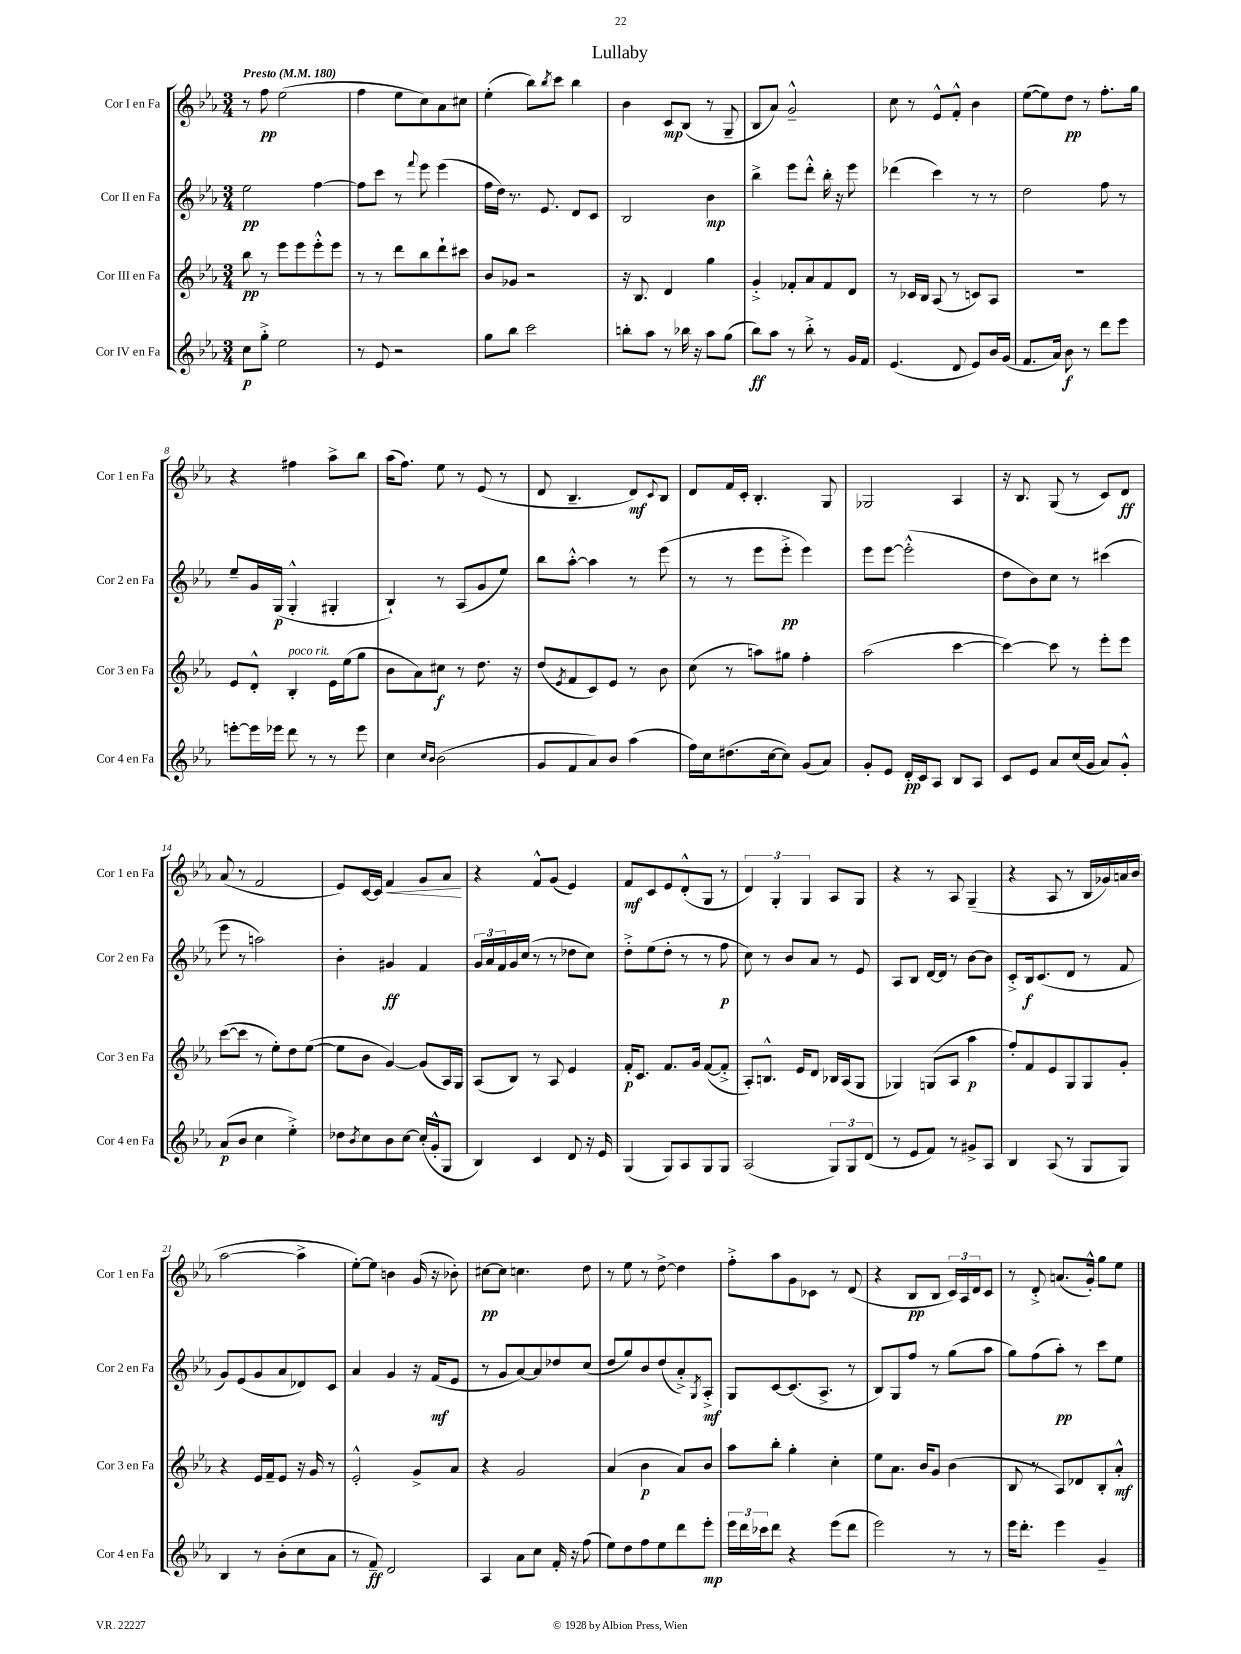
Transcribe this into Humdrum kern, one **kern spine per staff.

**kern	**kern	**kern	**kern
*staff4	*staff3	*staff2	*staff1
*clefG2	*clefG2	*clefG2	*clefG2
*k[b-e-a-]	*k[b-e-a-]	*k[b-e-a-]	*k[b-e-a-]
*M3/4	*M3/4	*M3/4	*M3/4
*MM180	*MM180	*MM180	*MM180
8cc	8bb-	2ee-	8r
8gg'^	8r	.	8ff
2ee-	8eee-	.	(2ee-
.	8eee-	.	.
.	8eee-'^^	[4ff	.
.	8eee-	.	.
=	=	=	=
8r	8r	8ff]	4ff
8e-	8r	8ccc	.
2r	8ddd	8r	8ee-
.	.	8qqfff	.
.	8bb-	8eee-	8cc)
.	8ddd`	(4eee-	8a-
.	8ccc#	.	8cc#
=	=	=	=
8gg	8b-	16ff	(4ee-'
.	.	16dd)	.
8bb-	8g-	8.r	.
2ccc	2r	.	8bb-)
.	.	8.e-	.
.	.	.	8qbb-
.	.	.	8ccc
.	.	8d	4bb-
.	.	8c	.
=	=	=	=
8bb'	16r	2B-	4b-
.	8.B-	.	.
8aa-	.	.	.
8r	4d	.	8c
16bb-	.	.	(8B-
16r	.	.	.
8aa-	4gg	4b-	8r
(8gg	.	.	8G~
=	=	=	=
8bb-)	4g'^	4bb-^	8B-
8aa-	.	.	8a-)
8r	8f-'	8eee-	2g~^^
8bb-'^	8a-	8ddd'^^	.
8r	8f-	16bb-'	.
.	.	16r	.
16g	8d	8eee-	.
16f	.	.	.
=	=	=	=
(4.e-	8r	(4ddd-	8cc
.	16c-	.	8r
.	16B-	.	.
.	(8A-	4ccc)	8e-^^
8d	8r	.	8f'^^
8e-)	8c)	8r	4b-
16b-	8A-	8r	.
(16g	.	.	.
=	=	=	=
8.f	2.r	2dd	([8ee-
.	.	.	8ee-])
16a-)	.	.	.
8b-	.	.	8dd
8r	.	.	8r
8ddd	.	8ff	8.ff'
8eee-	.	8r	.
.	.	.	16gg
=	=	=	=
[8eee'	8e-	8ee-~	4r
16eee]	8d'^^	16g	.
16eee-	.	(16G	.
8ddd	4B-'	4G'^^	4ff#
8r	.	.	.
8r	16e-	4G#'	8aa-^
.	(16ee-	.	.
8eee-	8gg	.	8bb-
=	=	=	=
4cc	8b-	4B-`)	(16aa-
.	.	.	8.ff)
.	8a-)	.	.
16qqcc	.	.	.
16qqb-	.	.	.
(2b-	8cc#	8r	8ee-
.	8r	(8A-	8r
.	8.dd	8g	(8e-
.	.	8ee-)	8r
.	16r	.	.
=	=	=	=
8g	(8dd	8bb-	8d
.	8qe-	.	.
8f	8f	[8aa-'^^	4.B-~
8a-)	8c)	4aa-]	.
8b-	8e-	.	.
(4aa-	8r	8r	8d)
.	.	.	8qqc
.	8b-	(8eee-	8B-
=	=	=	=
16ff)	(8cc	8r	8d
16cc	.	.	.
(8.dd#	8r	8r	16f
.	.	.	16c'
.	8aa)	8eee-	4.B-'
[16cc	.	.	.
8cc])	8gg#	8eee-'^	.
(8g	4ff'	4eee-)	.
8a-)	.	.	8G
=	=	=	=
8g'	(2aa-	8eee-	2G-
8e-	.	[8eee-	.
16d'	.	(2eee-'^^]	.
16c	.	.	.
8A-	.	.	.
8B-	[4ccc	.	4A-
8A-	.	.	.
=	=	=	=
8c	4ccc_)	8dd	16r
.	.	.	8.B-
8e-	.	8b-)	.
8a-	8ccc]	8cc	(8G
(16cc	8r	8r	8r
16g	.	.	.
8a-)	8eee-'	(4ccc#	8c)
8g'^^	8eee-	.	8d
=	=	=	=
(8a-	([8ccc	8eee-	(8a-
8b-	8ccc]	8r	8r
4cc	8r	2aa)	2f
.	8ee-')	.	.
4ee-'^)	8dd	.	.
.	([8ee-	.	.
=	=	=	=
8dd-	8ee-]	4b-'	8e-)
8qb-	.	.	.
8cc	8b-	.	[16c
.	.	.	16c]
8b-	[4g)	4g#	4f
[8cc	.	.	.
(16cc']	(8g]	4f	8g
16g'^^	.	.	.
8G	16A-)	.	8a-
.	16G	.	.
=	=	=	=
4B-)	(8A-	24g	4r
.	.	24a-	.
.	.	24f	.
.	8B-)	16g	.
.	.	(16cc	.
4c	8r	8r	8f^^
.	8A-	8r	(8g
8d	4e-	8dd-	4e-)
16r	.	8cc)	.
16e-	.	.	.
=	=	=	=
(4G	16f'	8dd'^	8f
.	8.c	.	.
.	.	(8ee-	8c
8G)	8.f	8dd'	8e-
8A-	.	8r	(8d'^^
.	16g	.	.
8G	([8f	8r	8G
8G	8f'^]	8ff	8r
=	=	=	=
(2A-	8A-')	8cc)	6d)
.	8.B^^	8r	.
.	.	.	6G'
.	.	8b-	.
.	16e-	.	.
.	.	.	6G
.	8d	8a-	.
12G)	16B-	8r	8A-
.	(16A-	.	.
12G	.	.	.
.	8G	8e-	8G
(12d	.	.	.
=	=	=	=
8r	4G-)	8A-	4r
8e-	.	8B-	.
8f)	(8G	[16d	8r
.	.	16d]	.
8r	8A-	8r	8A-
8g#^	4aa-	[8b-	(4G~
8A-	.	8b-]	.
=	=	=	=
4B-	8ff')	8c'^	4r
.	8f	16B-	.
.	.	(8.c	.
(8A-	8e-	.	8A-
8r	8G	8d	8r
8G	8G	8r	16B-
.	.	.	16g-)
8G)	8g'	8f	16a
.	.	.	(16b-
=	=	=	=
4B-	4r	8g)	[2aa-
.	.	(8e-	.
8r	16e-	8g	.
.	16f~	.	.
(8b-'	8e-	8a-	.
8cc	16r	8d-)	4aa-^]
.	16g	.	.
8a-	8r	8c	.
=	=	=	=
8r	2e-'^^	4a-	[8ee-')
8f~)	.	.	8ee-]
2d	.	4g	4b
.	8g^	16r	(16g
.	.	(16f	16r
.	8a-	8e-	8b-')
=	=	=	=
4A-	4r	8r	[8cc#
.	.	8g	8cc#]
8a-	2g	[8a-)	4.cc
8cc	.	8a-]	.
16f'	.	8dd-	.
16r	.	.	.
(8ff	.	(8cc	8dd
=	=	=	=
8ee-)	(4a-	8dd	8r
8dd	.	8gg)	8ee-
8ff	4b-	8b-	8r
8ee-	.	(8dd	[8dd^
8ddd	8a-)	8a-'^)	4dd]
.	.	8qG	.
8eee-'	8b-	8A-'^	.
=	=	=	=
24eee-	8aa-	8G	8ff'^
24ddd	.	.	.
24ccc-	.	.	.
8ddd	8bb-'	[8c	8aa-
4r	4gg'	(8.c]	8g
.	.	.	8c-
.	.	8.A-^	.
(8eee-	4cc'	.	8r
8ddd	.	8r	(8d
=	=	=	=
2eee-)	8ee-	8B-)	4r
.	8.a-	8G	.
.	.	8ff	8B-
.	16b-	.	.
.	8g	8r	8B-
8r	(4b-	(8gg	24c)
.	.	.	24A-
.	.	.	24d
8r	.	8aa-	8c
=	=	=	=
16eee-	8B-	8gg)	8r
8.ddd'	.	.	.
.	8r	(8ff	8d'^
4eee-	8A-)	8aa-')	(8.a
.	8d-	8r	.
.	.	.	16g'^^)
4g~	8B-'	8ccc	8gg
.	8a-'^^	8ee-	8ee-
==	==	==	==
*-	*-	*-	*-
